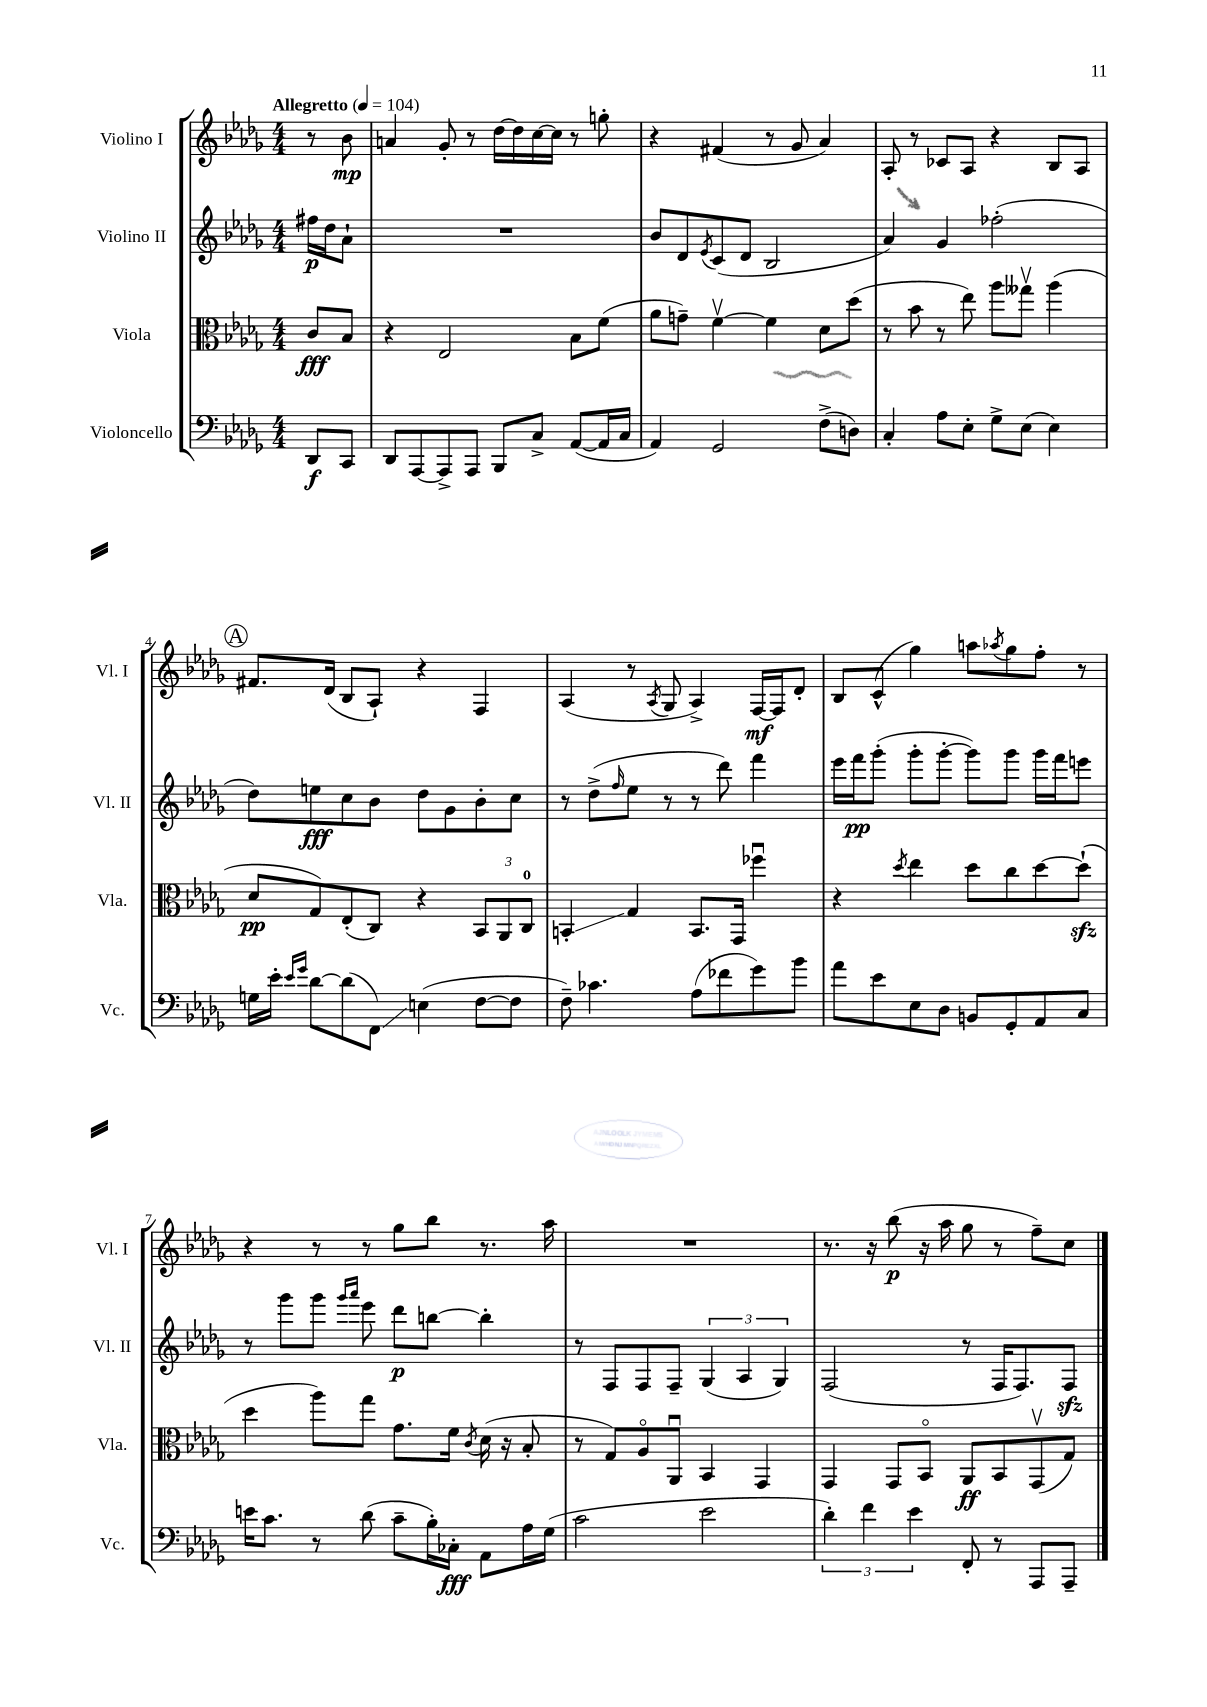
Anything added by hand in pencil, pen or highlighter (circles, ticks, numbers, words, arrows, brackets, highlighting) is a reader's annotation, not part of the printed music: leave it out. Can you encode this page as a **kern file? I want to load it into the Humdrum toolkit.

**kern	**kern	**kern	**kern
*staff4	*staff3	*staff2	*staff1
*clefF4	*clefC3	*clefG2	*clefG2
*k[b-e-a-d-g-]	*k[b-e-a-d-g-]	*k[b-e-a-d-g-]	*k[b-e-a-d-g-]
*M4/4	*M4/4	*M4/4	*M4/4
*MM104	*MM104	*MM104	*MM104
8DD-	8c	16ff#	8r
.	.	16dd-	.
8CC	8B-	8a-`	8b-
=	=	=	=
8DD-	4r	1r	4a
[8AAA-	.	.	.
8AAA-^]	2E-	.	8g-'
8AAA-	.	.	8r
8BBB-	.	.	[16dd-
.	.	.	16dd-]
8C^	.	.	[16cc
.	.	.	16cc]
([8AA-	8B-	.	8r
16AA-]	(8f	.	8gg'
16C	.	.	.
=	=	=	=
4AA-)	8a-	8b-	4r
.	8g~)	8d-	.
.	.	8qe-	.
2GG-	[4fv	(8c	(4f#
.	.	8d-	.
.	4f]	2B-	8r
.	.	.	8g-
(8F^	8d-	.	4a-)
8D)	(8dd-	.	.
=	=	=	=
4C'	8r	4a-)	8A-'
.	8b-	.	8r
8A-	8r	4g-	8c-
8E-'	8ee-)	.	8A-
8G-^	8aa-	(2ff-'	4r
(8E-	8gg--v	.	.
4E-)	(4aa-	.	8B-
.	.	.	8A-
=	=	=	=
16G	8d-	8dd-)	8.f#
16e-'	.	.	.
16qqe-	.	.	.
16qqg-	.	.	.
[8d-	8G-)	8ee	.
.	.	.	(16d-
(8d-]	(8E-'	8cc	8B-
8FF)	8C)	8b-	8A-`)
(4E	4r	8dd-	4r
.	.	8g-	.
[8F	12BB-	8b-'	4F
.	12AA-	.	.
8F]	.	8cc	.
.	12C	.	.
=	=	=	=
8F~)	4BB'	8r	(4A-
4.c-	.	(8dd-^	.
.	.	16qqff	.
.	4G-	8ee-	8r
.	.	.	8qA-
.	.	8r	8G-
(8A-	8.BB	8r	4A-^)
8f-	.	8ddd-)	.
.	16GG-	.	.
8g-)	4ff-u	4fff	[16F
.	.	.	16F]
8b-	.	.	8d-'
=	=	=	=
8a-	4r	16eee-	8B-
.	.	16fff	.
8e-	.	(8ggg-'	(8c^^
.	8qdd-	.	.
8E-	4ee-	8ggg-'	4gg-)
8D-	.	[8ggg-'	.
8BB	8dd-	8ggg-])	8aa
.	.	.	8qaa-
8GG-'	8cc	8ggg-	8gg-
8AA-	[8dd-	16ggg-	8ff'
.	.	16fff	.
8C	(8dd-`]	8eee	8r
=	=	=	=
16e	4dd-	8r	4r
8.c	.	.	.
.	.	8ggg-	.
8r	8aa-)	8ggg-	8r
.	.	16qqggg-	.
.	.	16qqaaa-	.
(8d-	8gg-	8eee-	8r
8c~	8.g-	8ddd-	8gg-
16B-')	.	[8bb	8bb-
16C-'	16f	.	.
.	8qc	.	.
8AA-	(16d-	4bb']	8.r
.	16r	.	.
16A-	8B-'	.	.
(16G-	.	.	16aa-
=	=	=	=
2c	8r	8r	1r
.	8G-)	8F	.
.	8A-o	8F	.
.	8AA-u	8F~	.
2e-	4BB-	(6G-	.
.	.	6A-	.
.	4GG-	.	.
.	.	6G-)	.
=	=	=	=
6d-')	4GG-	(2F	8.r
6f	.	.	.
.	.	.	16r
.	8GG-	.	(8bb-
6e-	.	.	.
.	8BB-o	.	16r
.	.	.	16aa-
8FF'	8AA-	8r	8gg-
8r	8BB-	16F	8r
.	.	8.F)	.
8AAA-	(8GG-v	.	8ff~)
8AAA-~	8G-)	8F	8cc
==	==	==	==
*-	*-	*-	*-
